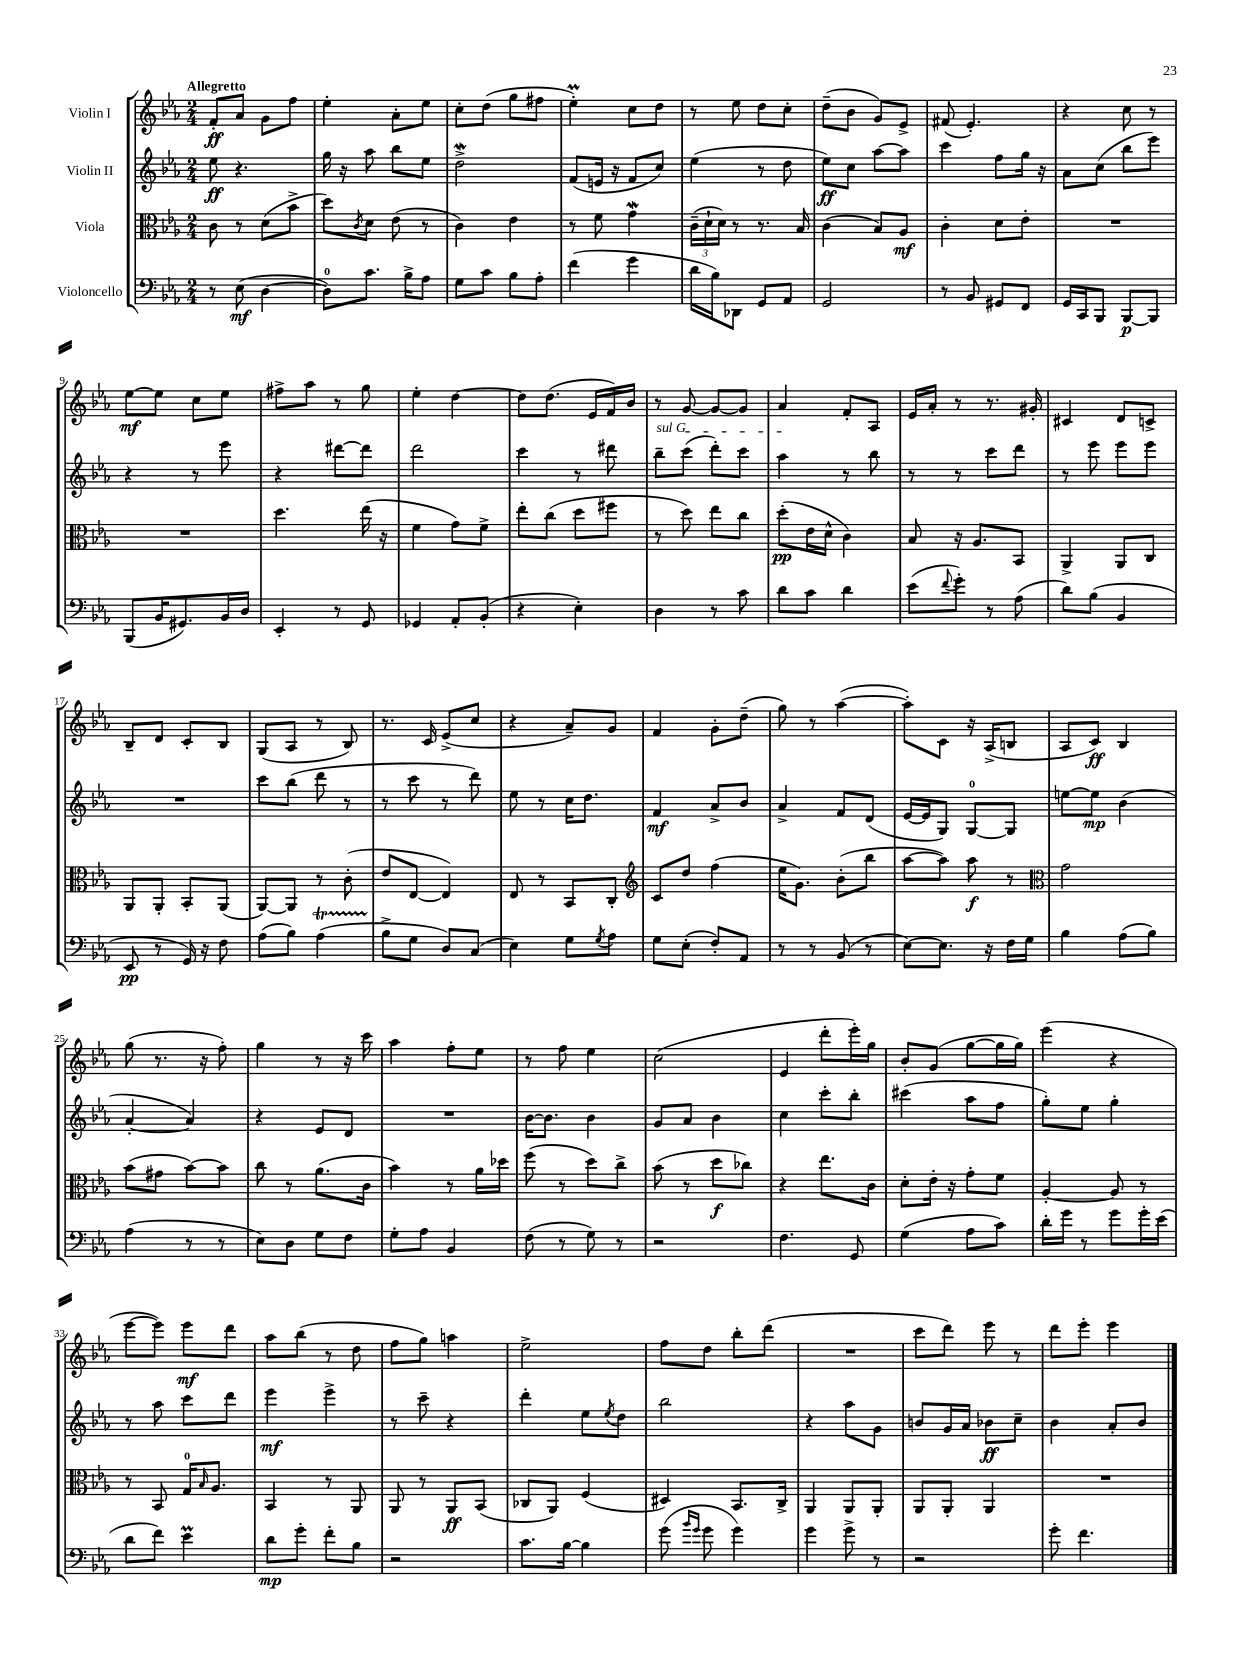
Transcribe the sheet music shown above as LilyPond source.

<<
\new StaffGroup <<
\new Staff = "s0" \with { instrumentName = "Violin I" } {
    \clef treble \key ees \major \numericTimeSignature \time 2/4 \tempo "Allegretto"
    f'8-.\ff aes'8 g'8 f''8 |
    ees''4-. aes'8-. ees''8 |
    c''8-. d''8( g''8 fis''8 |
    ees''4-.\prall) c''8 d''8 |
    r8 ees''8 d''8 c''8-. |
    d''8--( bes'8 g'8) ees'8-> |
    fis'8( ees'4.-.) |
    r4 c''8 r8 |
    ees''8~\mf ees''8 c''8 ees''8 |
    fis''8-> aes''8 r8 g''8 |
    ees''4-. d''4~ |
    d''8 d''8.( ees'16 f'16) bes'16 |
    r8 g'8~ g'8~ g'8 |
    aes'4 f'8-. aes8 |
    ees'16 aes'16-. r8 r8. gis'16-. |
    cis'4 d'8 c'8-> |
    bes8-- d'8 c'8-. bes8 |
    g8( aes8 r8 bes8) |
    r8. c'16 ees'8->( c''8 |
    r4 aes'8--) g'8 |
    f'4 g'8-. d''8--( |
    g''8) r8 aes''4~( |
    aes''8-.) c'8 r16 aes16->( b8 |
    aes8 c'8\ff) bes4 |
    g''8( r8. r16 f''8-.) |
    g''4 r8 r16 c'''16 |
    aes''4 f''8-. ees''8 |
    r8 f''8 ees''4 |
    c''2( |
    ees'4 d'''8-. ees'''16-.) g''16 |
    bes'8-. g'8( g''8~ g''16 g''16) |
    ees'''4( r4 |
    ees'''8~ ees'''8) ees'''8\mf d'''8 |
    aes''8 bes''8( r8 d''8 |
    f''8 g''8) a''4 |
    ees''2-> |
    f''8 d''8 bes''8-. d'''8( |
    R2 |
    c'''8 d'''8) ees'''8 r8 |
    d'''8 ees'''8-. ees'''4 \bar "|." |
}
\new Staff = "s1" \with { instrumentName = "Violin II" } {
    \clef treble \key ees \major \numericTimeSignature \time 2/4
    ees''8\ff r4. |
    g''16 r16 aes''8 bes''8 ees''8 |
    d''2->\mordent |
    f'8( e'16 r16 f'8 c''8) |
    ees''4( r8 d''8 |
    ees''8\ff) c''8 aes''8~ aes''8 |
    c'''4 f''8 g''16 r16 |
    aes'8 c''8( bes''8 ees'''8) |
    r4 r8 ees'''8 |
    r4 dis'''8~ dis'''8 |
    d'''2 |
    c'''4 r8 dis'''8 |
    \once \override TextSpanner.bound-details.left.text = \markup { \italic "sul G" } bes''8--\startTextSpan c'''8( d'''8-.) c'''8 |
    aes''4\stopTextSpan r8 bes''8 |
    r8 r8 c'''8 d'''8 |
    r8 ees'''8 ees'''8 ees'''8 |
    R2 |
    c'''8 bes''8( d'''8 r8 |
    r8 c'''8 r8 d'''8) |
    ees''8 r8 c''16 d''8. |
    f'4\mf aes'8-> bes'8 |
    aes'4-> f'8 d'8( |
    ees'16~ ees'16 g8) g8-0~ g8 |
    e''8~ e''8\mp bes'4( |
    aes'4~-. aes'4) |
    r4 ees'8 d'8 |
    R2 |
    bes'16~ bes'8. bes'4 |
    g'8 aes'8 bes'4 |
    c''4 c'''8-. bes''8-. |
    cis'''4( aes''8 f''8 |
    g''8-.) ees''8 g''4-. |
    r8 aes''8 c'''8 d'''8 |
    ees'''4\mf ees'''4-> |
    r8 c'''8-- r4 |
    d'''4-. ees''8 \acciaccatura { ees''8 } d''8 |
    bes''2 |
    r4 aes''8 g'8 |
    b'8 g'16 aes'16 bes'8\ff c''8-- |
    bes'4 aes'8-. bes'8 \bar "|." |
}
\new Staff = "s2" \with { instrumentName = "Viola" } {
    \clef alto \key ees \major \numericTimeSignature \time 2/4
    c'8 r8 d'8( bes'8-> |
    d''8) \acciaccatura { c'8 } d'8 ees'8( r8 |
    c'4) ees'4 |
    r8 f'8 g'4\mordent |
    \tuplet 3/2 { c'16--( d'16-! d'16) } r8 r8. bes16 |
    c'4( bes8) aes8\mf |
    c'4-. d'8 ees'8-. |
    R2 |
    R2 |
    d''4. ees''16( r16 |
    f'4 g'8) f'8-> |
    ees''8-. c''8( d''8 fis''8 |
    r8 d''8) ees''8 c''8 |
    d''8-.\pp( ees'16 d'16-^ c'4) |
    bes8 r16 aes8. bes,8 |
    aes,4-> aes,8 c8 |
    aes,8 aes,8-. bes,8-. aes,8( |
    aes,8~) aes,8 r8 c'8-.( |
    ees'8 ees8~ ees4) |
    ees8 r8 bes,8 c8-. |
    \clef treble c'8 d''8 f''4( |
    ees''16 g'8.) bes'8-.( bes''8 |
    aes''8~ aes''8) aes''8\f r8 |
    \clef alto g'2 |
    bes'8( gis'8 bes'8~) bes'8 |
    c''8 r8 aes'8.( c'16 |
    bes'4) r8 aes'16 des''16 |
    f''8( r8 d''8) c''8-> |
    bes'8( r8 d''8\f ces''8) |
    r4 ees''8. c'16 |
    d'8-. ees'16-. r16 g'8-. f'8 |
    aes4~-. aes8 r8 |
    r8 bes,8 g16-0 \grace { bes16 } aes8. |
    bes,4 r8 aes,8 |
    aes,8 r8 aes,8\ff bes,8( |
    ces8 aes,8) f4( |
    dis4) bes,8. c16-> |
    aes,4 aes,8 aes,8-. |
    aes,8 aes,8-. aes,4 |
    R2 \bar "|." |
}
\new Staff = "s3" \with { instrumentName = "Violoncello" } {
    \clef bass \key ees \major \numericTimeSignature \time 2/4
    r8 ees8\mf( d4~ |
    d8-0) c'8. bes16-> aes8 |
    g8 c'8 bes8 aes8-. |
    f'4( g'4 |
    d'16 bes16) des,8 g,8 aes,8 |
    g,2 |
    r8 bes,8 gis,8 f,8 |
    g,16 c,16 bes,,8 bes,,8~\p bes,,8 |
    bes,,8( bes,16 gis,8.) bes,16 d16 |
    ees,4-. r8 g,8 |
    ges,4 aes,8-. bes,8-.( |
    r4 ees4-.) |
    d4 r8 c'8 |
    d'8 c'8 d'4 |
    ees'8( \appoggiatura { f'8 } g'8-.) r8 aes8( |
    d'8) bes8( bes,4 |
    ees,8\pp r8 g,16) r16 f8 |
    aes8( bes8) aes4\startTrillSpan( |
    bes8->\stopTrillSpan g8 d8) c8( |
    ees4) g8 \acciaccatura { g8 } aes8 |
    g8 ees8-.( f8-.) aes,8 |
    r8 r8 bes,8( r8 |
    ees8~) ees8. r16 f16 g16 |
    bes4 aes8( bes8) |
    aes4( r8 r8 |
    ees8) d8 g8 f8 |
    g8-. aes8 bes,4 |
    f8( r8 g8) r8 |
    r2 |
    f4. g,8 |
    g4( aes8 c'8) |
    d'16-. g'16 r8 g'8 g'16-. ees'16( |
    d'8 f'8) ees'4\prall |
    d'8\mp g'8-. f'8-. bes8 |
    r2 |
    c'8. bes16~ bes4 |
    g'8( \grace { bes'16 g'16 } g'8 g'4) |
    g'4 g'8-> r8 |
    r2 |
    g'8-. f'4. \bar "|." |
}
>>
>>
